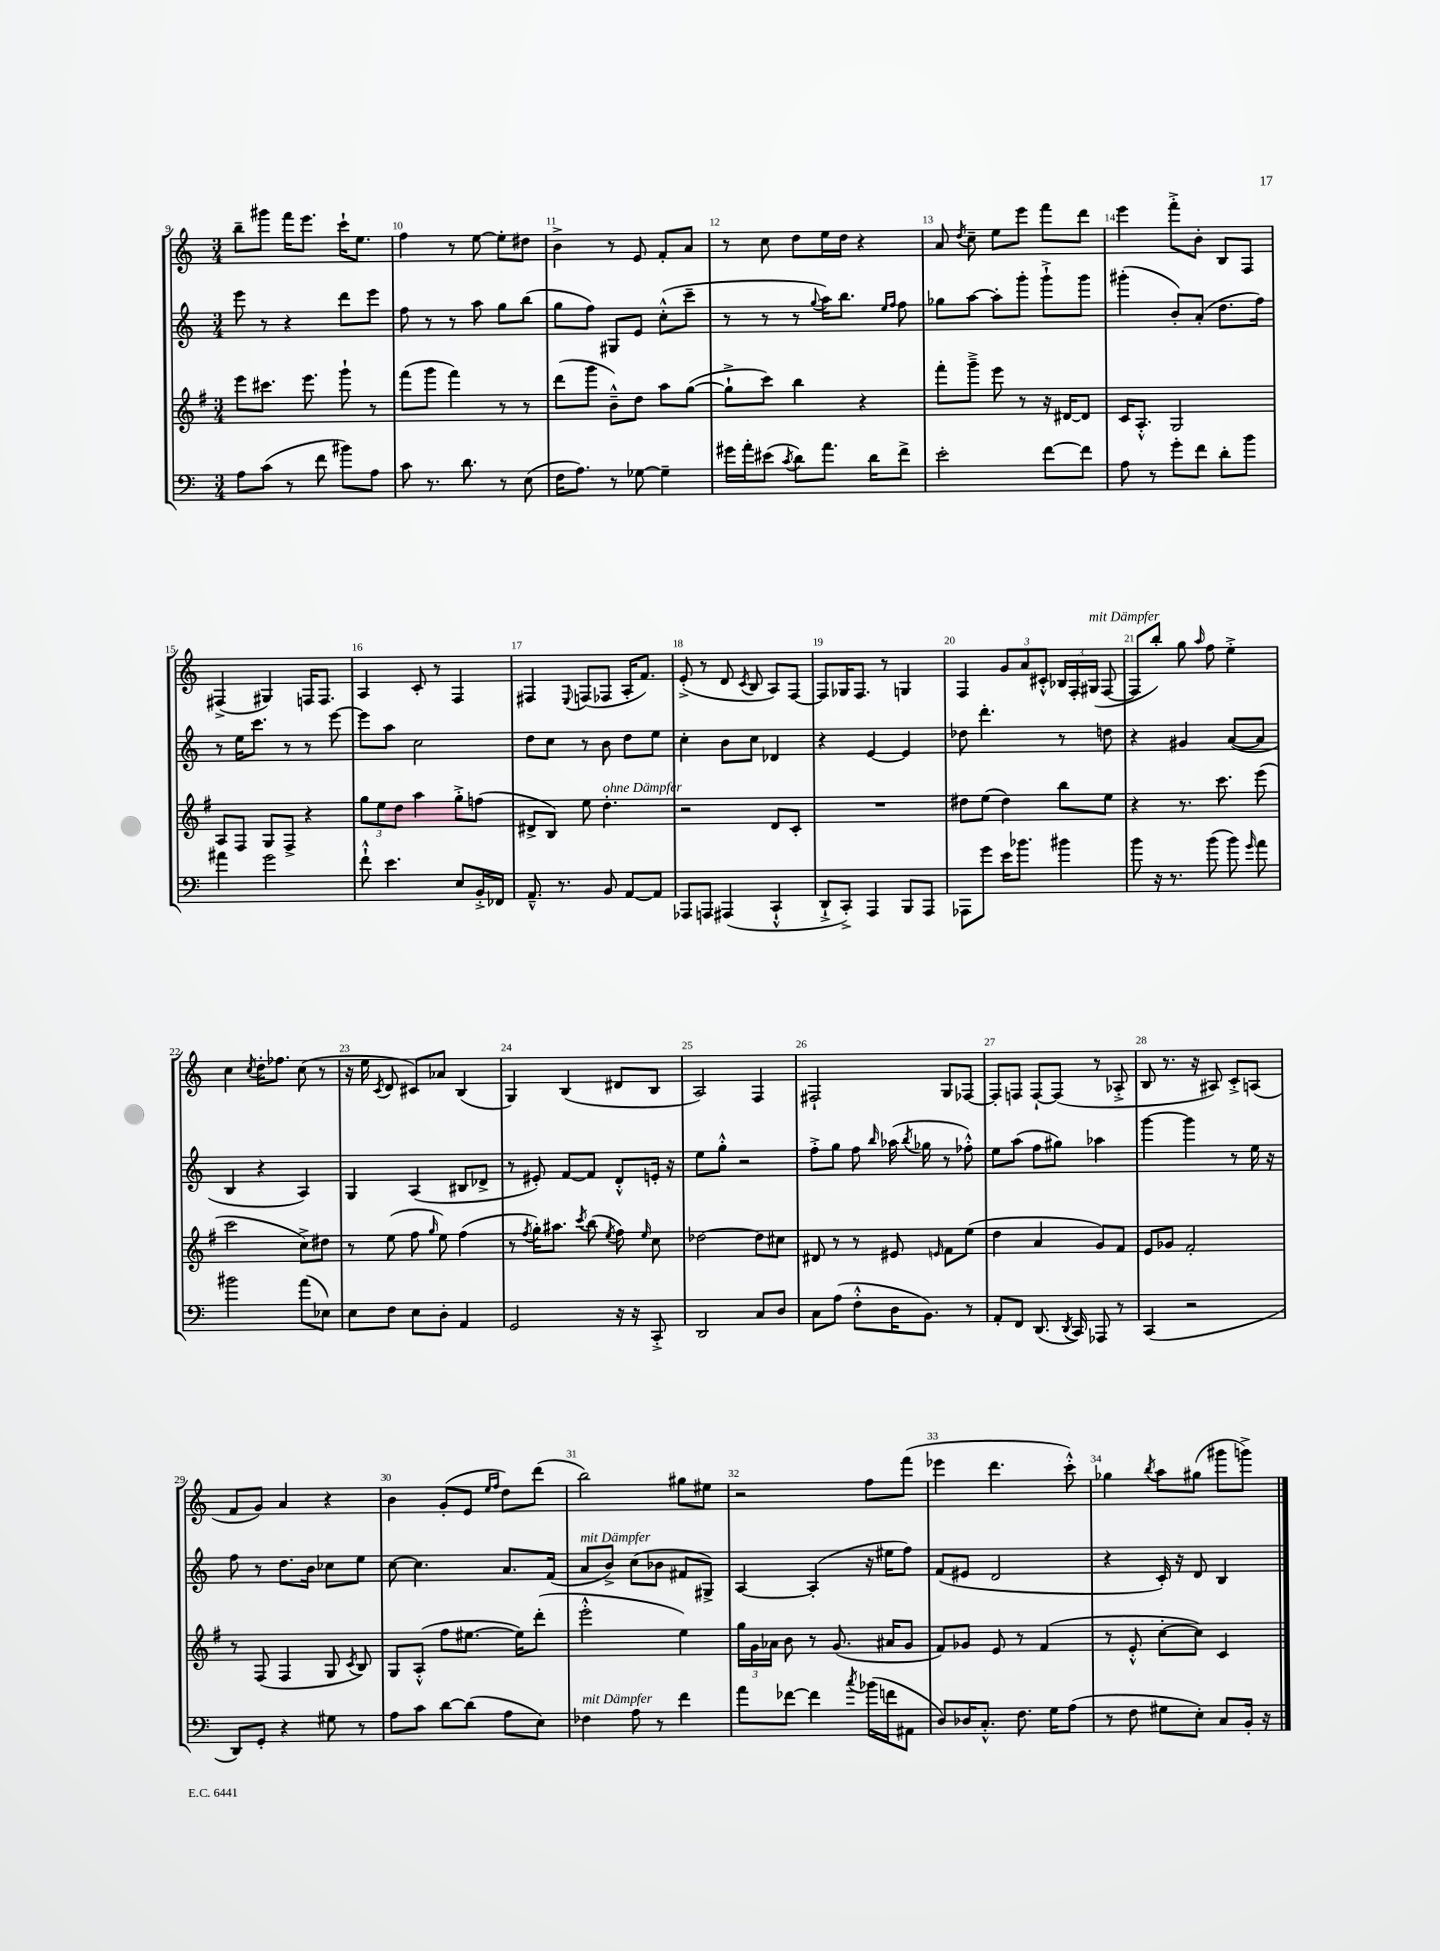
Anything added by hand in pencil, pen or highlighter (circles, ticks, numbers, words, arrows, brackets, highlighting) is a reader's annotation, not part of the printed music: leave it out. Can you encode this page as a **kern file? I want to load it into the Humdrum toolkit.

**kern	**kern	**kern	**kern
*part4	*part3	*part2	*part1
*staff4	*staff3	*staff2	*staff1
*clefF4	*clefG2	*clefG2	*clefG2
*k[]	*k[f#]	*k[]	*k[]
*M3/4	*M3/4	*M3/4	*M3/4
=9	=9	=9	=9
8A\L	8eee\L	8eee\	8bb~\L
(8c\J	8.ccc#X\J	8r	8ggg#X\J
8r	.	4r	16fff\KL
.	8.eee\	.	8.eee\J
8f\	.	.	.
8b#X\L)	8ggg`\	8ddd\L	16ccc`\KL
.	.	.	8.ee\J
8A\J	8r	8eee\J	.
=10	=10	=10	=10
8c\	(8fff#\L	8ff\	4ff\
8.r	8ggg\J	8r	.
.	4fff#\)	8r	8r
8.d\	.	.	.
.	.	8aa\	[8ee\
8r	8r	8gg\L	8ee'\L]
(8E\	8r	(8bb\J	8dd#X\J
=11	=11	=11	=11
16F\KL	(8ddd\L	8gg\L	4b^\
8.A\J)	.	.	.
.	8ggg\J	8ff\J)	.
8r	8b~^^\L)	8G#X/L	8r
[8G-X\	8dd\J	8e/J	8e/
4G-~\]	8aa\L	(8cc'^^\L	8f'/L
.	([8gg\J	8ccc~\J	8a/J
=12	=12	=12	=12
16g#X\LL	8gg`^\L]	8r	8r
16a'\J	.	.	.
(8e#X\J	8ccc\J)	8r	8cc\
8qc/	.	.	.
8d\L)	4bb\	8r	8dd\L
.	.	8qqgg/	.
8.a\J	.	16aa\KL)	16ee\L
.	.	8.bb\J	16dd\JJ
.	4r	.	4r
16d\KL	.	.	.
.	.	16qqee/LL	.
.	.	16qqff/JJ	.
8f^\J	.	8ff\	.
=13	=13	=13	=13
2e'\	8fff#'\L	8gg-X\L	8a/
.	.	.	8qdd/
.	8ggg~^\J	[8aa\J	8cc~\
.	8eee\	8aa'\L]	8ee\L
.	8r	8ggg'\J	8eee\J
[8f\L	16r	8ggg`^\L	8fff\L
.	[16d#X/KL	.	.
8f\J]	8d#/J]	8ggg\J	8ddd\J
=14	=14	=14	=14
8A\	16c/KL	(4ggg#X'\	4eee\
.	8.A'^^/J	.	.
8r	.	.	.
8g'\L	2G/	8b'/L)	8fff'^\L
8f\J	.	(8a'/J	8b'\J
8d'\L	.	8.dd\L	8B/L
8b\J	.	.	8F/J
.	.	16ff\Jk)	.
!!LO:LB:g=z
=15	=15	=15	=15
4a#X\	8A/L	8r	(4F#X^/
.	8F#/J	16ee\KL	.
.	.	8.ccc\J	.
2g\	8G/L	.	4G#X/)
.	8F#^/J	8r	.
.	4r	8r	16Fn/KL
.	.	.	8.F/J
.	.	[8eee\	.
=16	=16	=16	=16
8f`^^\	12gg\L	8eee\L]	4A/
.	12ee\	.	.
4.e\	.	8aa\J	.
.	12dd\J	.	.
.	4aa\	2cc\	8c'/
.	.	.	8r
8E/L	8gg'^\L	.	4F/
16BB'^/L	(8ffn\J	.	.
16FF-X/JJ	.	.	.
=17	=17	=17	=17
8.AA~^^/	8d#X^/L	8dd\L	4F#X/
.	8B/J)	8cc\J	.
8.r	.	.	.
.	.	.	8qqE/
.	8ee\	8r	(8Fn/L
!	!LO:TX:a:i:t=ohne Dämpfer	!	!
8BB/	4.dd'\	8b\	8F-X/J
[8AA/L	.	8dd\L	16A'/KL
.	.	.	8.f/J)
8AA/J]	.	8ee\J	.
=18	=18	=18	=18
8AAA-X/L	2r	4cc'\	(8e'^/
8AAAn/J	.	.	8r
(4AAA#X/	.	8b\L	8d/
.	.	.	8qc/
.	.	8cc\J	8B/
4CC`^^/	8d/L	4d-X/	8A/L)
.	8c'/J	.	[8F/J
=19	=19	=19	=19
8DD`^/L	2.r	4r	8F/L]
8CC'^/J)	.	.	16G-X/K
.	.	.	8.F/J
4AAA/	.	[4e/	.
.	.	.	8r
8BBB/L	.	4e/]	4Gn/
8AAA/J	.	.	.
=20	=20	=20	=20
8AAA-X\L	8dd#X\L	8dd-X\	4F/
8g\J	(8ee\J	4.ddd'\	.
16e\KL	4dd#\)	.	12g/L
8.b-X\J	.	.	.
.	.	.	12a/
.	.	.	12c#X'^^/J
4b#X\	8bb\L	8r	24B-X/LL
.	.	.	24F'/
!	!	!	!LO:TX:a:i:t=mit Dämpfer
.	.	.	(24G#X/JJ
.	8ee\J	8ddn\	[8F/
=21	=21	=21	=21
8b\	4r	4r	8F/L]
16r	.	.	8bb'/J)
8.r	.	.	.
.	8.r	4g#X/	8gg\
.	.	.	16qqaa/
(8b\	.	.	8ff\
.	8.ccc\	.	.
8b\)	.	([8a/L	4ee'^\
16qqg/	.	.	.
8a\	(8eee\	8a/J]	.
!!LO:LB:g=z
=22	=22	=22	=22
2b#X\	2ccc\	4B/	4cc\
.	.	.	8qcc/
.	.	4r	16dd'\KL
.	.	.	8.ff-X\J
(8a\L	8cc^\L)	4A/)	(8cc\
8E-X\J)	8dd#X\J	.	8r
=23	=23	=23	=23
8E\L	8r	4G/	16r
.	.	.	16ee\
.	.	.	8qc/
8F\J	(8ee\	.	8d/
8E\L	8ff#\	(4A/	8c#X/L)
.	16qqgg/	.	.
8D'\J	8ee\)	.	8a-X/J
4AA/	(4ff#\	8B#X/L	(4B/
.	.	8d-X^/J	.
=24	=24	=24	=24
2GG/	8r	8r	4G/)
.	8qff#/	.	.
.	16gg'\KL)	8e#X'/)	.
.	8.aa#X\J	.	.
.	.	[8f/L	(4B/
.	8qccc/	.	.
.	(8bb\	8f/J]	.
.	8qee/	.	.
16r	8ff#\)	8d'^^/L	8d#X/L
16r	.	.	.
.	16qqee/	.	.
8CC'^/	8cc\	16en'/Jk	8B/J
.	.	16r	.
=25	=25	=25	=25
2DD/	[2dd-X\	8ee\L	2A/)
.	.	8gg'^^\J	.
.	.	2r	.
8C/L	8dd-\L]	.	4F/
8D/J	8cc#X\J	.	.
=26	=26	=26	=26
8C\L	8d#X/	8ff'^\L	2F#X`/
(8A\J	8r	8gg\J	.
8F'^^\L	8r	8ff\	.
.	.	16qqbb/	.
16D\K	8e#X/	(16aa-X\	.
.	.	8qbb/	.
8.BB\J)	.	16gg-X\	.
.	16qqen/	.	.
.	8f#\L	8r	8G/L
8r	(8ee\J	8ff-X'^^\)	[8F-X/J
=27	=27	=27	=27
8AA'/L	4dd\	8ee\L	8F-'/L]
8FF/J	.	(8aa\J	8Fn/J
(8.DD/	4a/	8ff\L	[8F`/L
.	.	8gg#X\J)	(8F/J]
8qDD/	.	.	.
16CC/)	.	.	.
8AAA-X/	8g/L)	4aa-X\	8r
8r	8f#/J	.	8A-X'^/
=28	=28	=28	=28
(4CC/	8e/L	[4ggg\	8B/
.	8g-X/J	.	8.r
2r	2f#'/	4ggg\]	.
.	.	.	16r
.	.	.	8A#X/)
.	.	8r	8c'^/L
.	.	16ee\	(8An/J
.	.	16r	.
!!LO:LB:g=z
=29	=29	=29	=29
8DD/L)	8r	8ff\	8f/L
8GG'/J	(8F#/	8r	8g/J)
4r	4F#/	8.dd\L	4a/
.	.	16b\Jk	.
8G#X\	8G/	8cc-X\L	4r
.	8qc/	.	.
8r	8B/)	8ee\J	.
=30	=30	=30	=30
8A\L	8G/L	[8cc\	4b\
8c\J	(8A'^^/J	4.cc\]	.
[8d\L	8ff#\L	.	(8g'/L
(8d\J]	[8.ee#X\J	.	8e/J
.	.	.	16qqee/LL
.	.	.	16qqff/JJ
8A\L	.	8.a/L	8dd\L)
.	16ee#\KL])	.	.
8E\J)	(8ddd'\J	.	(8ddd\J
.	.	(16f/Jk	.
=31	=31	=31	=31
!	!	!LO:TX:a:i:t=mit Dämpfer	!
!LO:TX:a:i:t=mit Dämpfer	!	!	!
4F-X\	2eee'^^\	8a/L	2bb\)
.	.	8b^/J)	.
8A\	.	(8cc\L	.
8r	.	8b-X\J	.
4f\	4ee\)	8f#X/L	8gg#X\L
.	.	8G#X^/J)	8ee#X\J
=32	=32	=32	=32
8a\L	24gg\LL	[4A/	2r
.	24g\	.	.
.	24a-X\JJ	.	.
[8f-X\J	8b\	.	.
4f-\]	8r	(4A'/]	.
.	(8.g/	.	.
8qcc/	.	.	.
(16b-X\LL	.	16r	8ff\L
16fn\J	16a#X/KL	16ee#X\KL	.
8AA#X\J	8g/J	8ff\J)	(8fff\J
=33	=33	=33	=33
8D/L)	8f#/L)	(8f/L	4eee-X\
16D-X/K	8g-X/J	8e#X/J	.
8.C'^^/J	.	.	.
.	8e/	2d/	4.ddd\
8.F\	8r	.	.
.	(4f#/	.	.
16G\KL	.	.	.
(8A\J	.	.	8ccc'^^\)
=34	=34	=34	=34
8r	8r	4r	4gg-X\
8F\	8e'^^/	.	.
.	.	.	8qbb/
8G#X\L	[8cc'\L	16c'/)	8aa\L
.	.	16r	.
8E'\J)	8cc\J])	8d/	(8gg#X\J
8C/L	4c/	4B/	8ggg#X\L
16BB'/Jk	.	.	8gggn^\J)
16r	.	.	.
==	==	==	==
*-	*-	*-	*-
